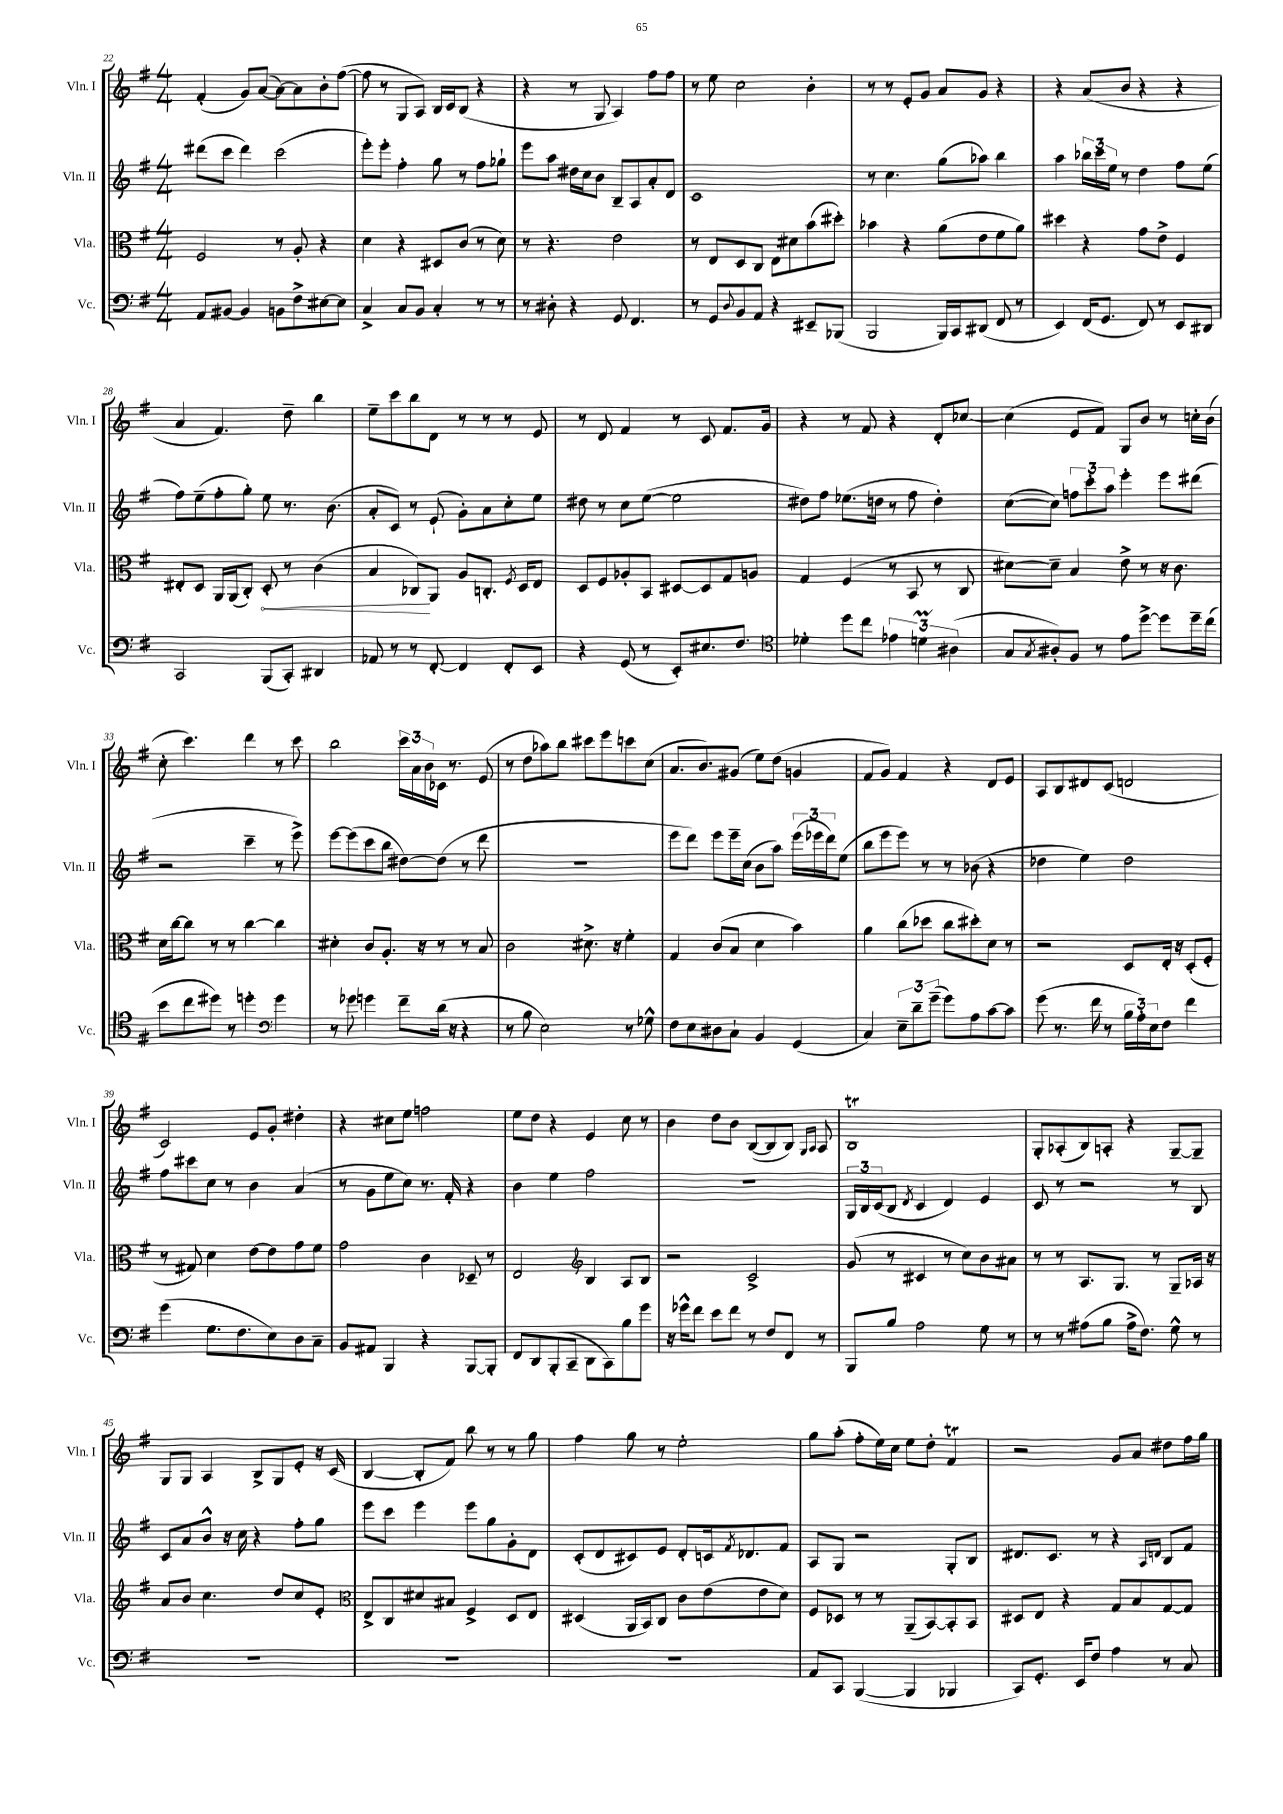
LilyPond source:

<<
\new StaffGroup <<
\new Staff = "s0" \with { instrumentName = "Vln. I" shortInstrumentName = "Vln. I" } {
    \clef treble \key g \major \numericTimeSignature \time 4/4
    fis'4-.( g'8) a'8~( a'8~) a'8 b'8-. fis''8~( |
    fis''8 r8 g8 a8) b16 c'16 b8( r4 |
    r4 r8 g8 a4) fis''8 fis''8 |
    r8 e''8 c''2 b'4-. |
    r8 r8 e'8-. g'8 a'8 g'8 r4 |
    r4 a'8( b'8 r4 r4 |
    a'4 fis'4.) d''8-- b''4 |
    e''8-- c'''8 b''8 d'8 r8 r8 r8 e'8 |
    r8 d'8 fis'4 r8 c'8 fis'8. g'16 |
    r4 r8 fis'8 r4 d'8-. ces''8~ |
    ces''4( e'8 fis'8) g8 b'8 r8 c''16-. b'16( |
    c''8-. c'''4.) d'''4 r8 c'''8 |
    b''2 \tuplet 3/2 { c'''16 a'16 b'16 } ces'16 r8. e'8( |
    r8 d''8 aes''8) b''8 cis'''8 e'''8 c'''8 c''8( |
    a'8. b'8.) gis'8( e''8) d''8( g'4 |
    fis'8 g'8) fis'4 r4 d'8 e'8 |
    a8 b8 dis'8 c'8( d'2 |
    c'2) e'8 g'8-. dis''4-. |
    r4 cis''8 e''8 f''2 |
    e''8 d''8 r4 e'4 c''8 r8 |
    b'4 d''8 b'8 b8~( b8 b8) \grace { g16 a16 } a8 |
    b1\trill |
    g8-. aes8-.( b8) a8-. r4 g8~-- g8-- |
    g8 g8 a4 b8-> g8 e'8-. r16 c'16( |
    b4~ b8-. fis'8) b''8 r8 r8 g''8 |
    fis''4 g''8 r8 e''2-. |
    g''8 a''8-.( fis''8-. e''16) c''16 e''8 d''8-. fis'4\trill |
    r2 g'8 a'8 dis''8 fis''16 g''16 \bar "|." |
}
\new Staff = "s1" \with { instrumentName = "Vln. II" shortInstrumentName = "Vln. II" } {
    \clef treble \key g \major \numericTimeSignature \time 4/4
    dis'''8( c'''8 dis'''4) c'''2( |
    e'''8-.) e'''8-. fis''4-. g''8 r8 fis''8 ges''8-! |
    e'''8 a''8 dis''16 c''16 b'8 b8-- a8 a'8-. d'8 |
    c'1 |
    r8 c''4. g''8( aes''8) b''4 |
    a''4 \tuplet 3/2 { bes''16 c'''16 e''16 } r8 d''4 fis''8 e''8( |
    fis''8) e''8--( fis''8-. g''8-.) e''8 r8. b'8.( |
    a'8-. c'8) r8 e'8-!( g'8-.) a'8 c''8-. e''8 |
    dis''8 r8 c''8 e''8~( e''2 |
    dis''8) fis''8 ees''8.( d''16 r8 fis''8 d''4-.) |
    c''8~( c''8) \tuplet 3/2 { f''8 c'''8-. a''8 } e'''4-. e'''8 dis'''8( |
    r2 c'''4-- r8 e'''8->) |
    e'''8~ e'''8( c'''8 b''8 dis''8~) dis''8( r8 d'''8 |
    R1 |
    e'''8 d'''8) e'''8 e'''16-- c''16( b'8 a''8) \tuplet 3/2 { e'''16( ees'''16 d'''16) } e''8( |
    b''8 e'''8 e'''8) r8 r8 bes'8( r4 |
    des''4 e''4) des''2 |
    fis''8 cis'''8 c''8 r8 b'4 a'4( |
    r8 g'8 e''8 c''8) r8. fis'16-. r4 |
    b'4 e''4 fis''2 |
    R1 |
    \tuplet 3/2 { g16 b16 c'16( } b8 \acciaccatura { d'8 } c'4 d'4) e'4 |
    c'8 r8 r2 r8 b8 |
    c'8 a'8 b'8-^ r16 c''16 r4 fis''8-. g''8 |
    e'''8 c'''8 e'''4 e'''8 g''8 g'8-. d'8 |
    c'8-.( d'8 cis'8) e'8 d'8-. c'16 \acciaccatura { fis'8 } des'8. fis'8 |
    a8 g8 r2 g8-. b8 |
    dis'8. c'8. r8 r4 \grace { a16 d'16 } b8 fis'8 \bar "|." |
}
\new Staff = "s2" \with { instrumentName = "Vla." shortInstrumentName = "Vla." } {
    \clef alto \key g \major \numericTimeSignature \time 4/4
    fis2 r8 a8-. r4 |
    d'4 r4 dis8 c'8( r8 d'8) |
    r8 r4. e'2 |
    r8 e8 d8 c8 e8 dis'8 b'8( dis''8-.) |
    bes'4 r4 a'8( e'8 fis'8 a'8) |
    dis''4 r4 g'8 e'8-> fis4 |
    eis8-. d8 a,16 a,16( c8-.) \once \override Hairpin.circled-tip = ##t d8-.\< r8 c'4( |
    b4 ces8\!) a,8 a8 c8.-. \acciaccatura { fis8 } d16 e8 |
    d8 fis8 aes8-. b,8 dis8~ dis8 g8 a8 |
    g4 fis4( r8 b,8 r8 c8 |
    dis'8~) dis'8-- b4 e'8-> r8 r16 c'8. |
    d'16 c''16~ c''8 r8 r8 c''4~ c''4 |
    dis'4-. c'8 a8.-. r16 r8 r8 b8 |
    c'2 dis'8.-> r16 fis'4-. |
    g4 c'8( b8 d'4 b'4) |
    a'4 c''8( des''8 c''8 dis''8-.) d'8 r8 |
    r2 d8 e16-. r16 d8-.( fis8-. |
    r8 gis8) d'4 e'8~ e'8 g'8 fis'8 |
    g'2 c'4 des8-- r8 |
    e2 \clef treble b4 a8 b8 |
    r2 c'2-> |
    g'8( r8 cis'4 r8 c''8) b'8 ais'8 |
    r8 r8 a8. g8. r8 g8-- aes16 r16 |
    a'8 b'8 c''4. d''8 c''8 e'8-. |
    \clef alto e8-> c8 dis'8 bis8 fis4-> d8 e8 |
    dis4( a,16 b,16) c8 c'8 e'8( e'8 d'8) |
    fis8 des8 r8 r8 a,8--( b,8~) b,8-. b,8 |
    dis8 e8 r4 g8 b8 g8~ g8 \bar "|." |
}
\new Staff = "s3" \with { instrumentName = "Vc." shortInstrumentName = "Vc." } {
    \clef bass \key g \major \numericTimeSignature \time 4/4
    a,8 bis,8~ bis,4 b,8 fis8-> eis8~ eis8 |
    c4-> c8 b,8 c4-. r8 r8 |
    r8 dis8-. r4 g,8 fis,4. |
    r8 g,8 \appoggiatura { d8 } b,8 a,8 r4 eis,8-- bes,,8( |
    b,,2 b,,16) c,16 dis,8( fis,8 r8 |
    e,4) fis,16( g,8. fis,8) r8 e,8 dis,8 |
    c,2 b,,8( c,8-.) dis,4 |
    aes,8 r8 r8 fis,8~-. fis,4 fis,8-. e,8 |
    r4 g,8( r8 e,8-.) eis8. fis8. |
    \clef tenor des'4-. d''8 c''8 \tuplet 3/2 { ees'4 d'4\prall ais4( } |
    g8 \acciaccatura { g8 } ais8-.) fis8 r8 e'8 d''8~-> d''8 d''16-- c''16( |
    b'8 c''8 dis''8) r8 d''4-. \clef bass g'4 |
    r8 ges'8 g'4 fis'8-- d'16( r16 r4 |
    r8 b8 e2) r8 ges8-^ |
    fis8 e8 dis8 c8-! b,4 g,4( |
    c4) \tuplet 3/2 { e8-- d'8-- g'8--( } g'8) a8 c'8~ c'8 |
    g'8( r8. fis'16 r8 \tuplet 3/2 { b16 a16-.) e16 } fis8 fis'4 |
    g'4( g8. fis8. e8) d8 c8-- |
    b,8 ais,8 b,,4 r4 b,,8~ b,,8-. |
    fis,8 d,8 b,,8-.( c,8-- d,8 c,8) b8 g'8 |
    r16 ges'16-^ fis'8 e'8 fis'8 r8 fis8 fis,8 r8 |
    b,,8 b8 a2 g8 r8 |
    r8 r8 ais8( b8 ais16-> fis8.) g8-^ r8 |
    R1 |
    R1 |
    R1 |
    a,8 c,8 b,,4~( b,,4 bes,,4 |
    c,8) g,8.-. e,16 fis8 a4 r8 c8 \bar "|." |
}
>>
>>
\layout { \context { \Score currentBarNumber = #22 } }
